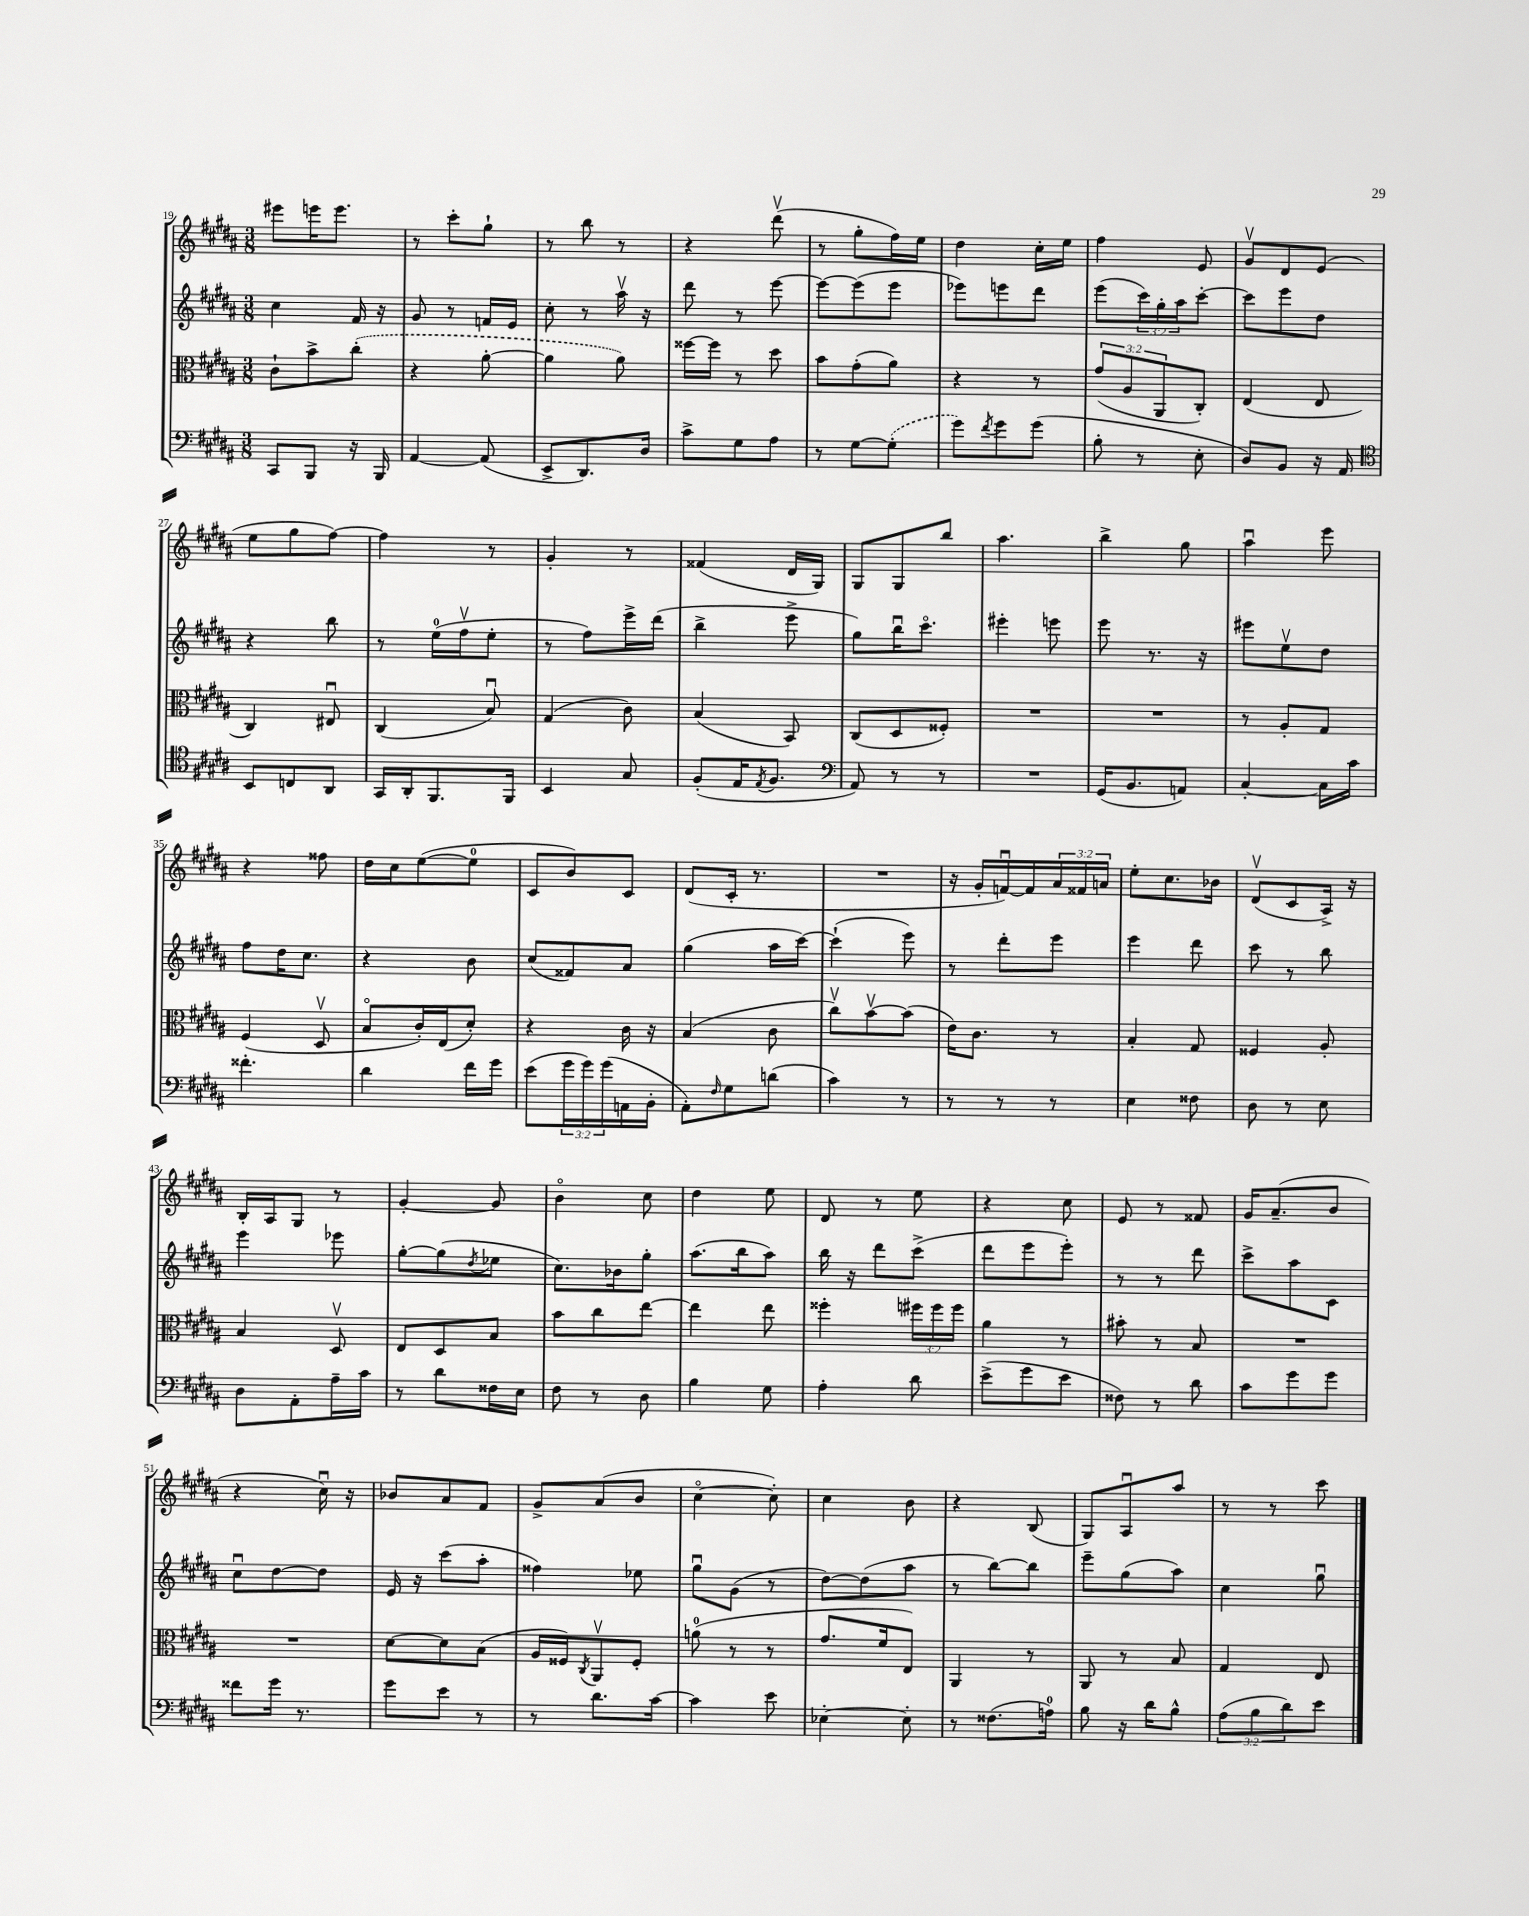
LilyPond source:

<<
\new StaffGroup <<
\new Staff = "s0" {
    \clef treble \key b \major \numericTimeSignature \time 3/8 \override Staff.TupletNumber.text = #tuplet-number::calc-fraction-text
    eis'''8 e'''16 e'''8. |
    r8 cis'''8-. gis''8-! |
    r8 b''8 r8 |
    r4 dis'''8\upbow( |
    r8 gis''8-. fis''16) e''16 |
    dis''4 cis''16-. e''16 |
    fis''4 e'8 |
    gis'8\upbow dis'8 e'8( |
    e''8 gis''8 fis''8~) |
    fis''4 r8 |
    gis'4-. r8 |
    fisis'4( dis'16 gis16) |
    gis8 gis8 b''8 |
    ais''4. |
    b''4-> gis''8 |
    ais''4\downbow e'''8 |
    r4 fisis''8 |
    dis''16 cis''16 e''8~( e''8-0 |
    cis'8 b'8) cis'8 |
    dis'8( cis'16-. r8. |
    R4. |
    r16 gis'16-. f'16~\downbow) f'16 \tuplet 3/2 { ais'16 fisis'16 a'16 } |
    e''8-. cis''8. bes'16 |
    dis'8\upbow( cis'8 ais16->) r16 |
    b16-. ais16 gis8 r8 |
    gis'4~-. gis'8 |
    b'4\flageolet cis''8 |
    dis''4 e''8 |
    dis'8 r8 e''8 |
    r4 cis''8 |
    e'8 r8 fisis'8 |
    gis'16 ais'8.--( b'8 |
    r4 cis''16\downbow) r16 |
    bes'8 ais'8 fis'8 |
    gis'8-> ais'8( b'8 |
    cis''4~\flageolet cis''8-.) |
    cis''4 b'8 |
    r4 b8( |
    gis8) ais8\downbow ais''8 |
    r8 r8 cis'''8 \bar "|." |
}
\new Staff = "s1" {
    \clef treble \key b \major \numericTimeSignature \time 3/8 \override Staff.TupletNumber.text = #tuplet-number::calc-fraction-text
    cis''4 fis'16 r16 |
    gis'8 r8 f'16 e'16 |
    cis''8-. r8 ais''16\upbow r16 |
    dis'''8 r8 e'''8~ |
    e'''8~ e'''8( e'''8 |
    ees'''8) e'''8 dis'''8 |
    e'''8( \tuplet 3/2 { cis'''16) gis''16-. ais''16 } cis'''8~-. |
    cis'''8 e'''8 dis''8 |
    r4 b''8 |
    r8 e''16-0( fis''16\upbow e''8-. |
    r8 fis''8) e'''16-> dis'''16( |
    b''4-> e'''8-> |
    gis''8) b''16\downbow cis'''8.\flageolet |
    eis'''4-. e'''8 |
    e'''8 r8. r16 |
    eis'''8 e''8\upbow dis''8 |
    fis''8 dis''16 cis''8. |
    r4 b'8 |
    cis''8( fisis'8) ais'8 |
    gis''4( ais''16 cis'''16~) |
    cis'''4-!( e'''8) |
    r8 dis'''8-. e'''8 |
    e'''4 dis'''8 |
    cis'''8 r8 b''8 |
    e'''4 ees'''8 |
    gis''8~-. gis''8( \acciaccatura { dis''8 } ees''8 |
    cis''8.) bes'16 gis''8-. |
    ais''8.( b''16 ais''8) |
    b''16 r16 dis'''8 cis'''8->( |
    dis'''8 e'''8 e'''8-.) |
    r8 r8 dis'''8 |
    cis'''8-> ais''8 cis'8 |
    cis''8\downbow dis''8~ dis''8 |
    e'16 r16 cis'''8( ais''8-. |
    fisis''4) ees''8 |
    gis''8\downbow gis'8( r8 |
    dis''8~) dis''8( ais''8 |
    r8 b''8~) b''8 |
    e'''8-- gis''8( ais''8) |
    cis''4 gis''8\downbow \bar "|." |
}
\new Staff = "s2" {
    \clef alto \key b \major \numericTimeSignature \time 3/8 \override Staff.TupletNumber.text = #tuplet-number::calc-fraction-text
    cis'8-! b'8-> \once \slurDashed cis''8-.( |
    r4 ais'8~-. |
    ais'4 ais'8) |
    fisis''16~ fisis''16 r8 dis''8 |
    b'8 gis'8-.( ais'8) |
    r4 r8 |
    \tuplet 3/2 { gis'8( ais8 ais,8 } cis8-.) |
    e4( e8 |
    cis4) eis8\downbow |
    cis4( b8\downbow) |
    gis4( cis'8) |
    b4( b,8) |
    cis8( dis8 fisis8-.) |
    R4. |
    R4. |
    r8 ais8-. gis8 |
    fis4( dis8\upbow |
    b8\flageolet cis'16-.) e16( dis'8-.) |
    r4 cis'16 r16 |
    b4( cis'8 |
    cis''8\upbow) b'8~\upbow b'8( |
    e'16) cis'8. r8 |
    b4-. gis8 |
    fisis4 ais8-. |
    b4 dis8\upbow |
    e8 dis8 b8 |
    b'8 cis''8 e''8~ |
    e''4 e''8 |
    fisis''4-. \tuplet 3/2 { fis''16 fis''16 fis''16 } |
    ais'4 r8 |
    bis'8-. r8 b8 |
    R4. |
    R4. |
    dis'8~ dis'8 b8( |
    ais16 fisis16) \acciaccatura { cis8 } ais,8\upbow fisis8-. |
    a'8-0( r8 r8 |
    gis'8. fis'16 e8) |
    ais,4 r8 |
    ais,8 r8 b8 |
    gis4 e8 \bar "|." |
}
\new Staff = "s3" {
    \clef bass \key b \major \numericTimeSignature \time 3/8 \override Staff.TupletNumber.text = #tuplet-number::calc-fraction-text
    cis,8 b,,8 r16 b,,16 |
    ais,4~ ais,8( |
    e,8-> dis,8.) dis16 |
    cis'8-> gis8 ais8 |
    r8 gis8~ \once \slurDashed gis8-.( |
    gis'8) \acciaccatura { fis'8 } gis'8 gis'8( |
    b8-. r8 e8-. |
    dis8) b,8 r16 ais,16 |
    \clef tenor b,8 c8 ais,8 |
    gis,16 ais,16-. fis,8. fis,16 |
    b,4 gis8 |
    fis8-.( e16 \acciaccatura { e8 } fis8. |
    \clef bass ais,8) r8 r8 |
    R4. |
    gis,16( b,8. a,8) |
    cis4~-. cis16 cis'16 |
    fisis'4.-. |
    dis'4 fis'16 gis'16 |
    e'8( \tuplet 3/2 { gis'16 gis'16) gis'16( } a,16 b,16-. |
    ais,8-.) \grace { fis16 } gis8 d'8( |
    cis'4) r8 |
    r8 r8 r8 |
    e4 fisis8 |
    dis8 r8 e8 |
    dis8 ais,8-. ais16-- cis'16 |
    r8 dis'8 fisis16 e16 |
    fis8 r8 dis8 |
    b4 gis8 |
    ais4-. dis'8 |
    e'8->( gis'8 e'8 |
    fisis8) r8 dis'8 |
    cis'8 gis'8 gis'8 |
    fisis'8 gis'16 r8. |
    gis'8 e'8 r8 |
    r8 dis'8. cis'16~ |
    cis'4 e'8 |
    ees4~-. ees8-. |
    r8 fisis8.( a16-0) |
    b8 r16 dis'16 b8-^ |
    \tuplet 3/2 { ais8( b8 dis'8) } e'8 \bar "|." |
}
>>
>>
\layout { \context { \Score currentBarNumber = #19 } }
